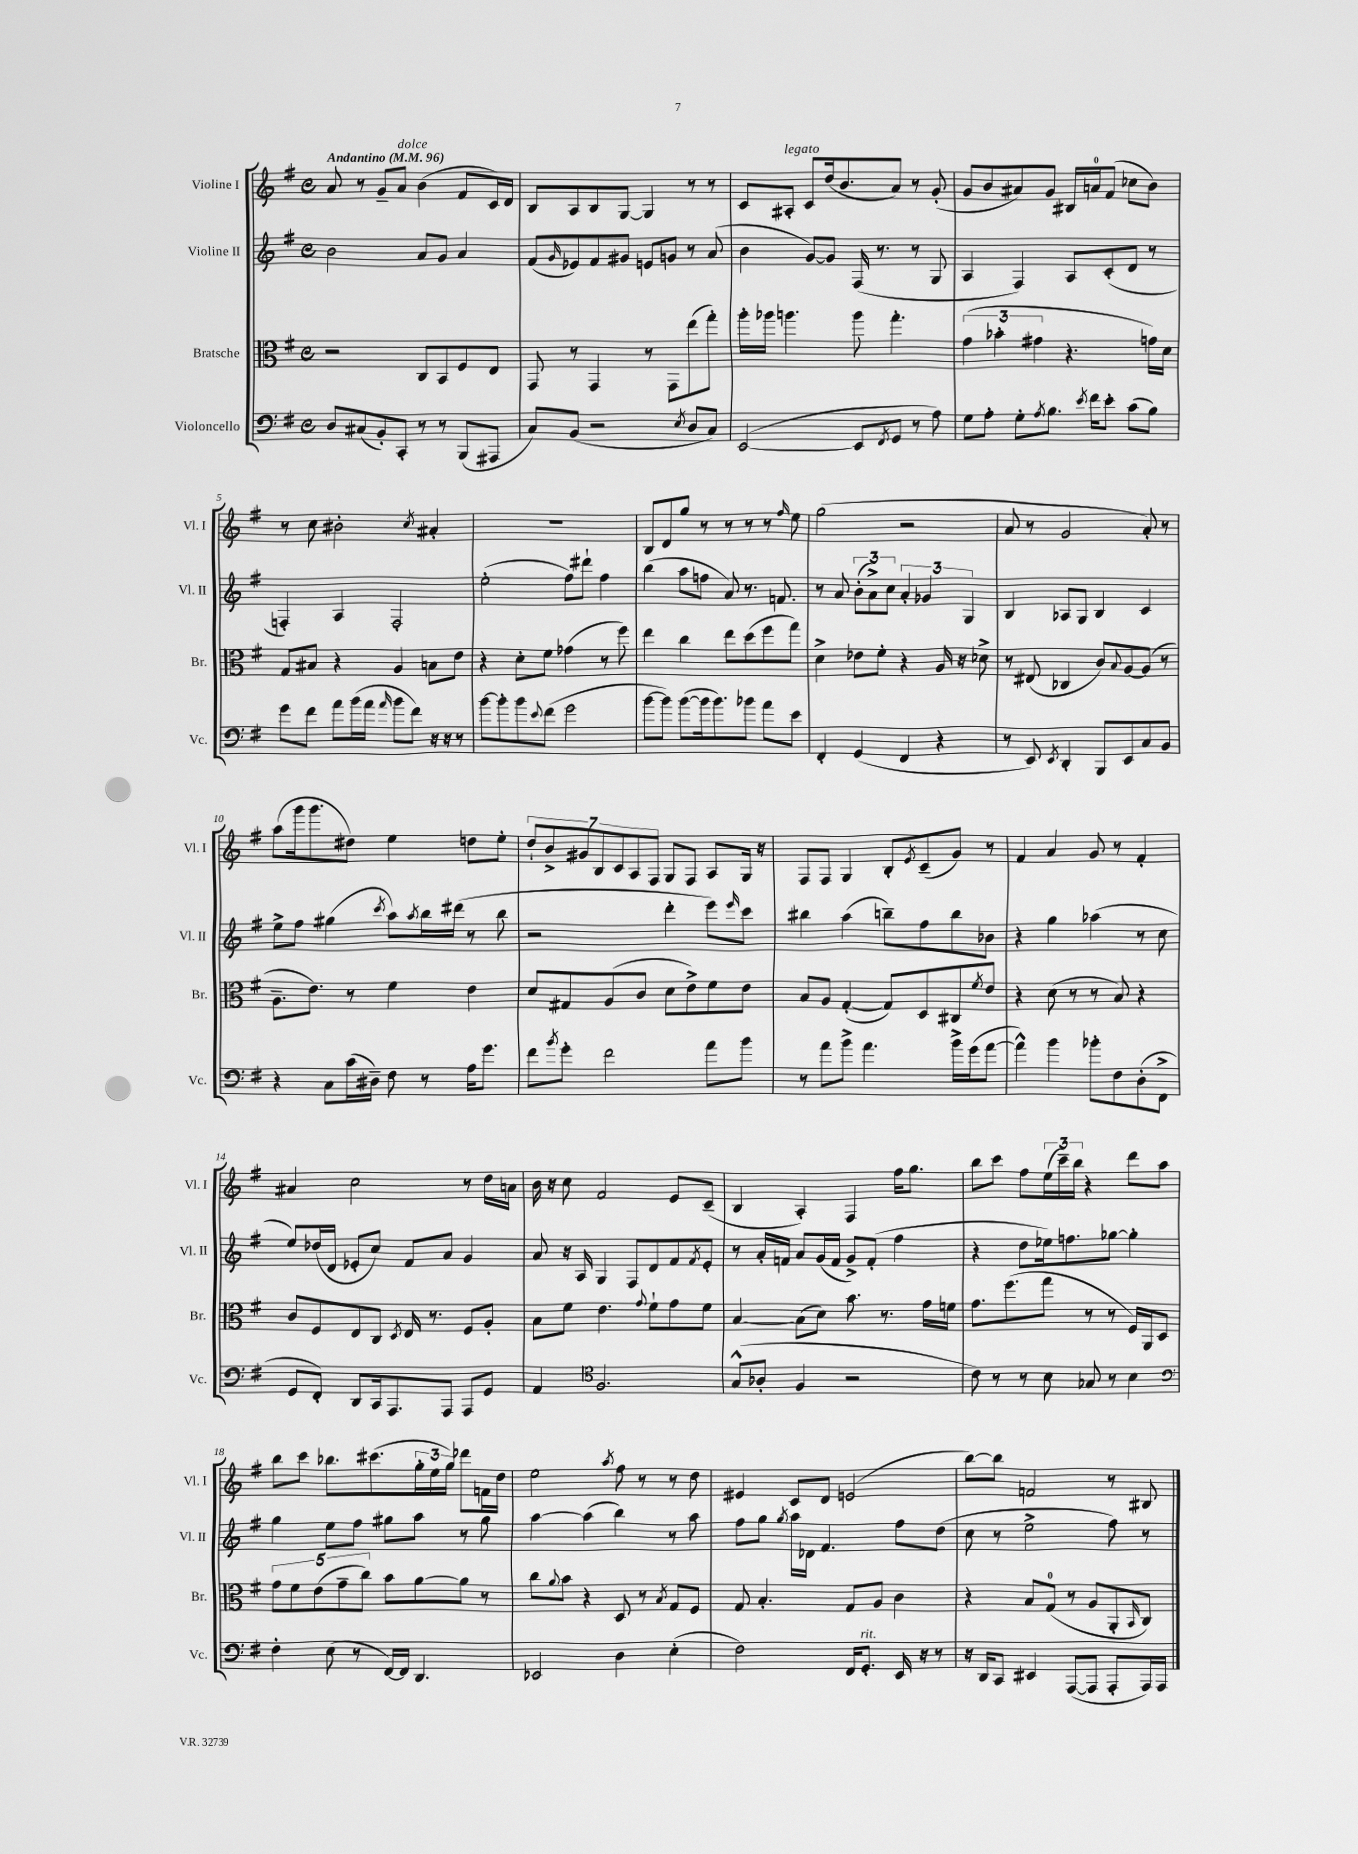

**kern	**kern	**kern	**kern
*part4	*part3	*part2	*part1
*staff4	*staff3	*staff2	*staff1
*I"Violoncello	*I"Bratsche	*I"Violine II	*I"Violine I
*I'Vc.	*I'Br.	*I'Vl. II	*I'Vl. I
*clefF4	*clefC3	*clefG2	*clefG2
*k[f#]	*k[f#]	*k[f#]	*k[f#]
*M4/4	*M4/4	*M4/4	*M4/4
*met(c)	*met(c)	*met(c)	*met(c)
*MM96	*MM96	*MM96	*MM96
=1	=1	=1	=1
!	!	!	!LO:TX:a:B:t=Andantino
8D/L	2r	2b\	8a/
(8C#X/	.	.	8r
8BB'/)	.	.	8g~/L
!	!	!	!LO:TX:a:i:t=dolce
8CC'/J	.	.	8a/J
8r	8C/L	8a/L	(4b\
8r	8BB/	8g/J	.
(8BBB/L	8F#/	4a/	8f#/L
8AAA#X/J	8E/J	.	16c/L)
.	.	.	16d/JJ
=2	=2	=2	=2
8C/L)	8GG/	(8f#/L	8B/L
.	.	16qqg/	.
(8BB/J	8r	8e-X/)	8A/
2r	4GG/	8f#/	8B/
.	.	8g#X/J	[8G/J
.	8r	8en/L	4G/]
.	8GG\L	8gn/J	.
8qE/	.	.	.
8D/L	(8ee\	8r	8r
8C/J)	8gg'\J)	(8a/	8r
=3	=3	=3	=3
([2EE/	16aa'\LL	4b\	8c/L
.	16aa-X\JJ	.	.
!	!	!	!LO:TX:a:i:t=legato
.	4.aan\	.	8A#X'/J
.	.	[8g/L)	8c/L
.	.	8g/J]	(16dd/k
.	.	.	8.b/
8EE/L]	8aa\	(16F#/	.
.	.	8.r	.
8qFF#/	.	.	.
8GG/J	4.gg'\	.	8a/J)
8r	.	8r	8r
8A\)	.	8G/	(8g'/
=4	=4	=4	=4
8G\L	(6g\	4A/	8g/L
8A'\J	.	.	8b/
.	6b-X'\	.	.
8G'\L	.	4F#/)	8a#X/)
.	6g#X\	.	.
8qA/	.	.	.
8.B\J	.	.	8g/J
.	4.r	8A/L	16B#X/LL
8qe/	.	.	.
16f#\KL	.	.	16an/J
8e'\J	.	(8c'/	(8f#/J
(8c\L	.	8d/J	8cc-X\L
8B\J)	16gn\LL)	8r	8b\J)
.	16d\JJ	.	.
!!LO:LB:g=z
=5	=5	=5	=5
8g\L	8G/L	4Fn'/)	8r
8f#\J	8B#X/J	.	8cc\
8a\L	4r	4A/	2b#X'\
(16b\L	.	.	.
16a\JJ	.	.	.
16qqa/	.	.	.
8b\L	4A/	2F'/	.
8f#\J)	.	.	.
.	.	.	8qcc/
16r	8Bn\L	.	4a#X'/
16r	.	.	.
8r	8e\J	.	.
=6	=6	=6	=6
[8b\L	4r	(2ee'\	1r
8b'\]	.	.	.
8b\	8d'\L	.	.
8qqe/	.	.	.
(8f#\J	8f#\J	.	.
2g\	(4g-X\	8ff#\L)	.
.	.	8ddd#X`\J	.
.	8r	4ff#\	.
.	8ff#\)	.	.
=7	=7	=7	=7
[8b\L	4ee\	(4bb\	8B/L
8b\J])	.	.	8d/
([8b\L	4cc\	8aa\L	8gg/J
16b\k]	.	8ffn\J	8r
8.b\)	.	.	.
.	8ee\L	8a/)	8r
8b-X\J	(8dd\	8.r	8r
8a\L	8ff#\	.	8r
.	.	8.fn/	.
.	.	.	16qqff#/
8e\J	8gg\J)	.	8ee\
=8	=8	=8	=8
4FF#'/	4d^\	8r	(2gg\
.	.	8a/	.
(4GG/	8e-X\L	(12b'\L	.
.	.	12a^\)	.
.	8f#'\J	.	.
.	.	12cc\J	.
4FF#/	4r	6a'/	2r
.	.	6g-X/	.
4r	16A/	.	.
.	16r	.	.
.	.	6G/	.
.	8d-X^\	.	.
=9	=9	=9	=9
8r	8r	4B/	8a/
8EE/)	(8E#X/	.	8r
8qEE/	.	.	.
4DD'/	4C-X/	8A-X/L	2g/
.	.	8G/J	.
8BBB/L	8c/L)	4B/	.
.	8qqB/	.	.
8EE/	[8A/	.	.
8C/	(8A/J]	4c/	8a'/)
8BB/J	8r	.	8r
!!LO:LB:g=z
=10	=10	=10	=10
4r	8.A~\L	8ee^\L	(8aa\L
.	.	8ff#\J	16ggg\k
.	8.e\J)	.	8.ggg\
8C\L	.	(4gg#X\	.
(16c\L	8r	.	8dd#X\J)
16D#X~\JJ)	.	.	.
.	.	8qccc/	.
8F#\	4f#\	8aa\L)	4ee\
.	.	8qaa/	.
8r	.	16bb\L	.
.	.	(16ddd#X\JJ	.
16A\KL	4e\	8r	8ddn\L
8.g\J	.	.	.
.	.	8bb\	8ee'\J
=11	=11	=11	=11
8f#\L	8d/L	2r	14dd`/L
.	.	.	14b^/
8qb/	.	.	.
8g'\J	8G#X/	.	.
.	.	.	14g#X/
.	.	.	14B/
2f#\	(8A/	.	.
.	.	.	14c/
.	.	.	14A/
.	8c/J	.	.
.	.	.	14F#/J
.	8d\L	4ddd'\	8G/L
.	8e^\)	.	8F#/J
8a\L	8f#\	8eee\L)	8A/L
.	.	16qqeee/	.
8b\J	8e\J	8ccc\J	16G/Jk
.	.	.	16r
=12	=12	=12	=12
8r	8B/L	4bb#X\	8F#/L
8a\L	8A/J	.	8F#/J
8b^\J	([4G'/	(4aa\	4G/
4.a\	.	.	.
.	8G/L])	8bbn~\L)	8B'/L
.	.	.	8qe/
.	8D/	8ff#\	(8c~/
16b^\LL	8C#X/	8bb\	8g/J)
(16g\J	.	.	.
.	8qf#/	.	.
[8a\J	8e/J	8b-X\J	8r
=13	=13	=13	=13
4a^^\])	4r	4r	4f#/
4b\	(8d\	4gg\	4a/
.	8r	.	.
8b-X'\L	8r	(4aa-X\	8g/
8F#\	8B/)	.	8r
(8D'\	4r	8r	4f#'/
8FF#^\J	.	8cc\	.
!!LO:LB:g=z
=14	=14	=14	=14
8GG/L	8c/L	8ee/L)	4a#X/
8FF#'/J)	8F#/	(16dd-X/L	.
.	.	16d/JJ	.
8DD/L	8E/	8e-X'/L	2cc\
16CC/k	8C/J	8cc/J)	.
8.AAA/	.	.	.
.	8qD/	.	.
.	16E/	8f#/L	.
.	8.r	.	.
8AAA/J	.	8a/J	.
8AAA/L	8F#/L	4g/	8r
8GG/J	8A'/J	.	16dd\LL
.	.	.	16an\JJ
=15	=15	=15	=15
4AA/	8B\L	8a/	16b\
.	.	.	16r
.	8f#\J	16r	8cc\
.	.	16A/	.
*clefC4	*	*	*
2.F#/	4.e\	4G/	2f#/
.	.	8F#/L	.
.	8qqg/	.	.
.	8f#`\L	8d/	.
.	8g\	8f#/	8e/L
.	.	8qf#/	.
.	8f#\J	8e'/J	(8c~/J
=16	=16	=16	=16
(8G^^/L	[4B/	8r	4B/
8A-X'/J	.	16a'/LL	.
.	.	16fn/JJ	.
4F#/	(8B\L]	8a/L	4A'/)
.	8d\J)	(16g/L	.
.	.	16f/JJ	.
2r	8.b\	8g^/L)	4F#/
.	.	(8f'/J	.
.	8.r	.	.
.	.	4ff#\	16ff#\KL
.	.	.	8.gg\J
.	16g\LL	.	.
.	16fn\JJ	.	.
=17	=17	=17	=17
8c\)	8.g\L	4r	8bb\L
8r	.	.	8ccc\J
.	(8.ff#\	.	.
8r	.	8dd\L	8ff#\L
8B\	8gg\J	16ee-X\k)	(24ee\L
.	.	.	24ccc~\)
.	.	8.ffn\	.
.	.	.	24bb\JJ
8G-X/	8r	.	4r
8r	8r	[8gg-X\J	.
4B\	16F#/LL)	4gg-'\]	8ddd\L
.	16AA/J	.	.
.	8D/J	.	8aa\J
!!LO:LB:g=z
=18	=18	=18	=18
*clefF4	*	*	*
4F#'\	10g\L	4gg\	8bb\L
.	10f#\	.	.
.	.	.	8ccc\J
.	(10e\	.	.
(8E\	.	8ee\L	8.bb-X\L
.	10g~\	.	.
8r	.	8ff#\J	.
.	10cc\J)	.	.
.	.	.	(8.ccc#X\
[16FF#/LL)	8b\L	8gg#X\L	.
16FF#/JJ]	.	.	.
4.DD/	[8a\	8aa\J	24gg'\L
.	.	.	24ee\
.	.	.	24gg\JJ)
.	8a\J]	8r	8ddd-X\L
.	8r	8gg#\	16fn\L
.	.	.	16dd\JJ
=19	=19	=19	=19
2EE-X/	8cc\L	[4aa\	2ee\
.	8qqa/	.	.
.	8b\J	.	.
.	4r	(4aa\]	.
.	.	.	8qaa/
4D\	8D/	4bb\)	8ff#\
.	8r	.	8r
.	8qB/	.	.
(4E'\	8G/L	8r	8r
.	8F#/J	8aa\	8dd\
=20	=20	=20	=20
2F#\)	8G/	8ff#\L	4e#X/
.	4.B'/	8gg\J	.
.	.	8qgg/	.
.	.	16aa\LL	8c/L
.	.	16d-X\JJ	.
.	.	4.f#/	8d/J
16FF#/KL	8G/L	.	(2en/
!LO:TX:a:i:t=rit.	!	!	!
8.GG'/J	.	.	.
.	8A/J	.	.
16EE/	4c\	8ff#\L	.
16r	.	.	.
8r	.	(8dd\J	.
=21	=21	=21	=21
16r	4r	8cc\	[8bb\L)
16DD/KL	.	.	.
8CC/J	.	8r	8bb\J]
4EE#X/	8B/L	2ee^\	2fn/
.	(8G/J	.	.
([8AAA/L	8r	.	.
8AAA/J]	8A/L	.	.
8AAA'/L	8AA'/	8ff#\)	8r
.	16qqBB/	.	.
16AAA/L)	8C/J)	8r	8B#X/
16AAA/JJ	.	.	.
==	==	==	==
*-	*-	*-	*-
